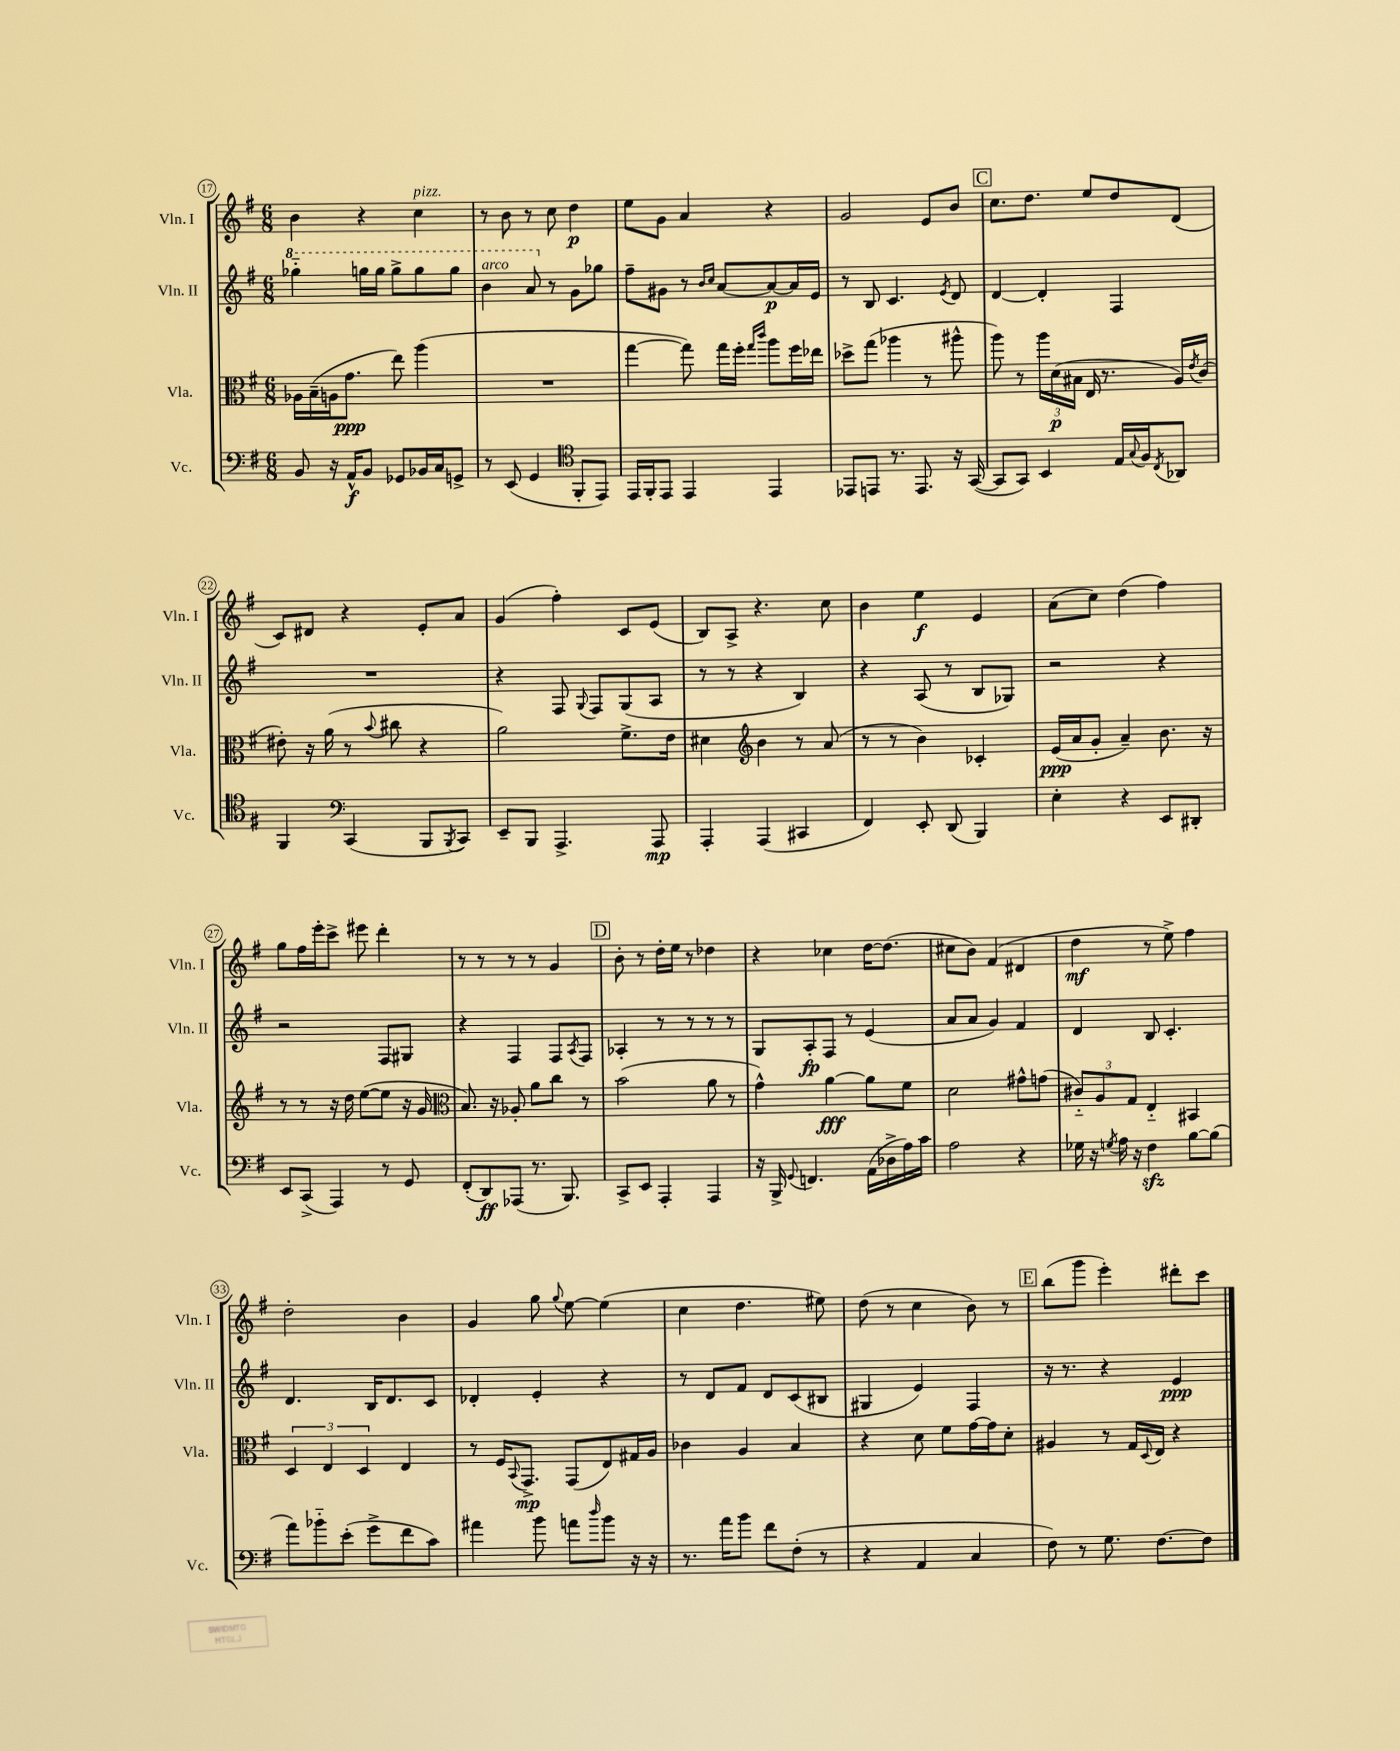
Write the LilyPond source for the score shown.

<<
\new StaffGroup <<
\new Staff = "s0" \with { instrumentName = "Vln. I" shortInstrumentName = "Vln. I" } {
    \clef treble \key g \major \numericTimeSignature \time 6/8
    b'4 r4 c''4^\markup { \italic "pizz." } |
    r8 b'8 r8 c''8 d''4\p |
    e''8 g'8 a'4 r4 |
    g'2 e'8 b'8 |
    \mark \markup { \box "C" } c''8. d''8. e''8 d''8 d'8( |
    c'8) dis'8 r4 e'8-. a'8 |
    g'4( fis''4-.) c'8 e'8( |
    b8) a8-> r4. c''8 |
    b'4 e''4\f e'4 |
    a'8( c''8) d''4( fis''4) |
    g''8 fis''16 e'''16-. c'''8-> eis'''8 d'''4-. |
    r8 r8 r8 r8 g'4 |
    \mark \markup { \box "D" } b'8-. r8 d''16-. e''16 r8 des''4 |
    r4 ces''4 d''16~ d''8.( |
    cis''8 b'8) fis'4( dis'4 |
    d''4\mf r8 e''8->) fis''4 |
    d''2-. b'4 |
    g'4 g''8 \appoggiatura { g''8 } e''8~ e''4( |
    c''4 d''4. eis''8) |
    d''8( r8 c''4 b'8) r8 |
    \mark \markup { \box "E" } b''8( g'''8 e'''4-.) dis'''8-. c'''8 \bar "|." |
}
\new Staff = "s1" \with { instrumentName = "Vln. II" shortInstrumentName = "Vln. II" } {
    \clef treble \key g \major \numericTimeSignature \time 6/8
    \ottava #1 ges'''4-_ g'''16 g'''16 g'''8-> g'''8 g'''8 |
    b''4^\markup { \italic "arco" } a''8 \ottava #0 r8 g'8 ges''8 |
    fis''8-- gis'8 r8 \grace { b'16 c''16 } a'8~ a'8~\p a'16 e'16 |
    r8 b8 c'4. \acciaccatura { e'8 } d'8 |
    \mark \markup { \box "C" } d'4~ d'4-. fis4 |
    R2. |
    r4 fis8 \appoggiatura { g8 } fis8 g8( a8 |
    r8 r8 r4 b4) |
    r4 a8( r8 b8 ges8) |
    r2 r4 |
    r2 fis8 gis8 |
    r4 fis4 fis8 \acciaccatura { a8 } fis8 |
    \mark \markup { \box "D" } aes4-. r8 r8 r8 r8 |
    g8 a8-.\fp fis8 r8 e'4( |
    a'8 a'8 g'4) fis'4 |
    d'4 b8 c'4.-. |
    d'4. b16 d'8. c'8 |
    des'4-. e'4-. r4 |
    r8 d'8 fis'8 d'8 c'8( bis8 |
    gis4 e'4) fis4 |
    \mark \markup { \box "E" } r16 r8. r4 e'4\ppp \bar "|." |
}
\new Staff = "s2" \with { instrumentName = "Vla." shortInstrumentName = "Vla." } {
    \clef alto \key g \major \numericTimeSignature \time 6/8
    aes16 b16--( a16 g'8.\ppp e''8) a''4( |
    R2. |
    g''4~ g''8) g''16 fis''16-. \grace { g''16 c'''16 } a''8 fis''16 ees''16 |
    des''8-> g''8( aes''4 r8 ais''8-^ |
    \mark \markup { \box "C" } a''8) r8 \tuplet 3/2 { a''16 d'16\p( bis16 } e16 r8. a16) \acciaccatura { e'8 } c'16( |
    eis'8-.) r16 a'16( r8 \appoggiatura { b'8 } cis''8 r4 |
    a'2) fis'8.-> e'16 |
    dis'4 \clef treble b'4 r8 a'8( |
    r8 r8 b'4) ces'4-. |
    e'16\ppp( a'16 g'8-. a'4--) b'8. r16 |
    r8 r8 r16 d''16 e''8~( e''8 r16 g'16 |
    \clef alto b8.) r16 aes8-. a'8 c''8 r8 |
    \mark \markup { \box "D" } b'2( a'8 r8 |
    g'4-^) a'4~\fff a'8 fis'8 |
    d'2 gis'8-^ g'8( |
    \tuplet 3/2 { cis'8-_) a8 g8 } e4-_ bis,4 |
    \tuplet 3/2 { d4 e4 d4 } e4 |
    r8 fis16 \appoggiatura { b,8 } g,8.->\mp g,8( e8) gis16 a16 |
    ces'4 a4 b4 |
    r4 d'8 fis'8 g'16~ g'16 d'8-. |
    \mark \markup { \box "E" } ais4 r8 g16 \appoggiatura { d8 } e16 r4 \bar "|." |
}
\new Staff = "s3" \with { instrumentName = "Vc." shortInstrumentName = "Vc." } {
    \clef bass \key g \major \numericTimeSignature \time 6/8
    b,8 r16 a,16-^\f b,8 ges,8 bes,16 c16 g,8-> |
    r8 e,8( g,4 \clef tenor fis,8-. e,8) |
    e,16 fis,16-. e,8 e,4 e,4 |
    ees,8 e,8 r8. e,8. r16 g,16~( |
    \mark \markup { \box "C" } g,8 g,8) b,4 e16 \appoggiatura { g8 } fis16 \acciaccatura { c8 } aes,8 |
    fis,4 \clef bass c,4( b,,8 \acciaccatura { b,,8 } c,8) |
    e,8-- b,,8 a,,4.-> a,,8\mp |
    a,,4-. a,,4( cis,4 |
    fis,4) e,8-. d,8( b,,4) |
    e4-. r4 e,8 dis,8-. |
    e,8 c,8->( a,,4) r8 g,8 |
    fis,8-.( d,8\ff) aes,,8( r8. b,,8.) |
    \mark \markup { \box "D" } c,8-> e,8 a,,4-. a,,4 |
    r16 b,,16-> \appoggiatura { g,8 } f,4. a,16( des16-> a16) c'16 |
    a2 r4 |
    ges16 r16 \acciaccatura { g8 } a16 r16 fis4\sfz b8~ b8( |
    a'8) bes'8-_ e'8-.( g'8-> fis'8 c'8) |
    ais'4 b'8 a'8 \grace { d''16 } b'8 r16 r16 |
    r8. a'16 b'8 fis'8 fis8-.( r8 |
    r4 a,4 c4 |
    \mark \markup { \box "E" } fis8) r8 g8. fis8.~ fis8 \bar "|." |
}
>>
>>
\layout { \context { \Score currentBarNumber = #17 \override BarNumber.stencil = #(make-stencil-circler 0.1 0.3 ly:text-interface::print) } }
